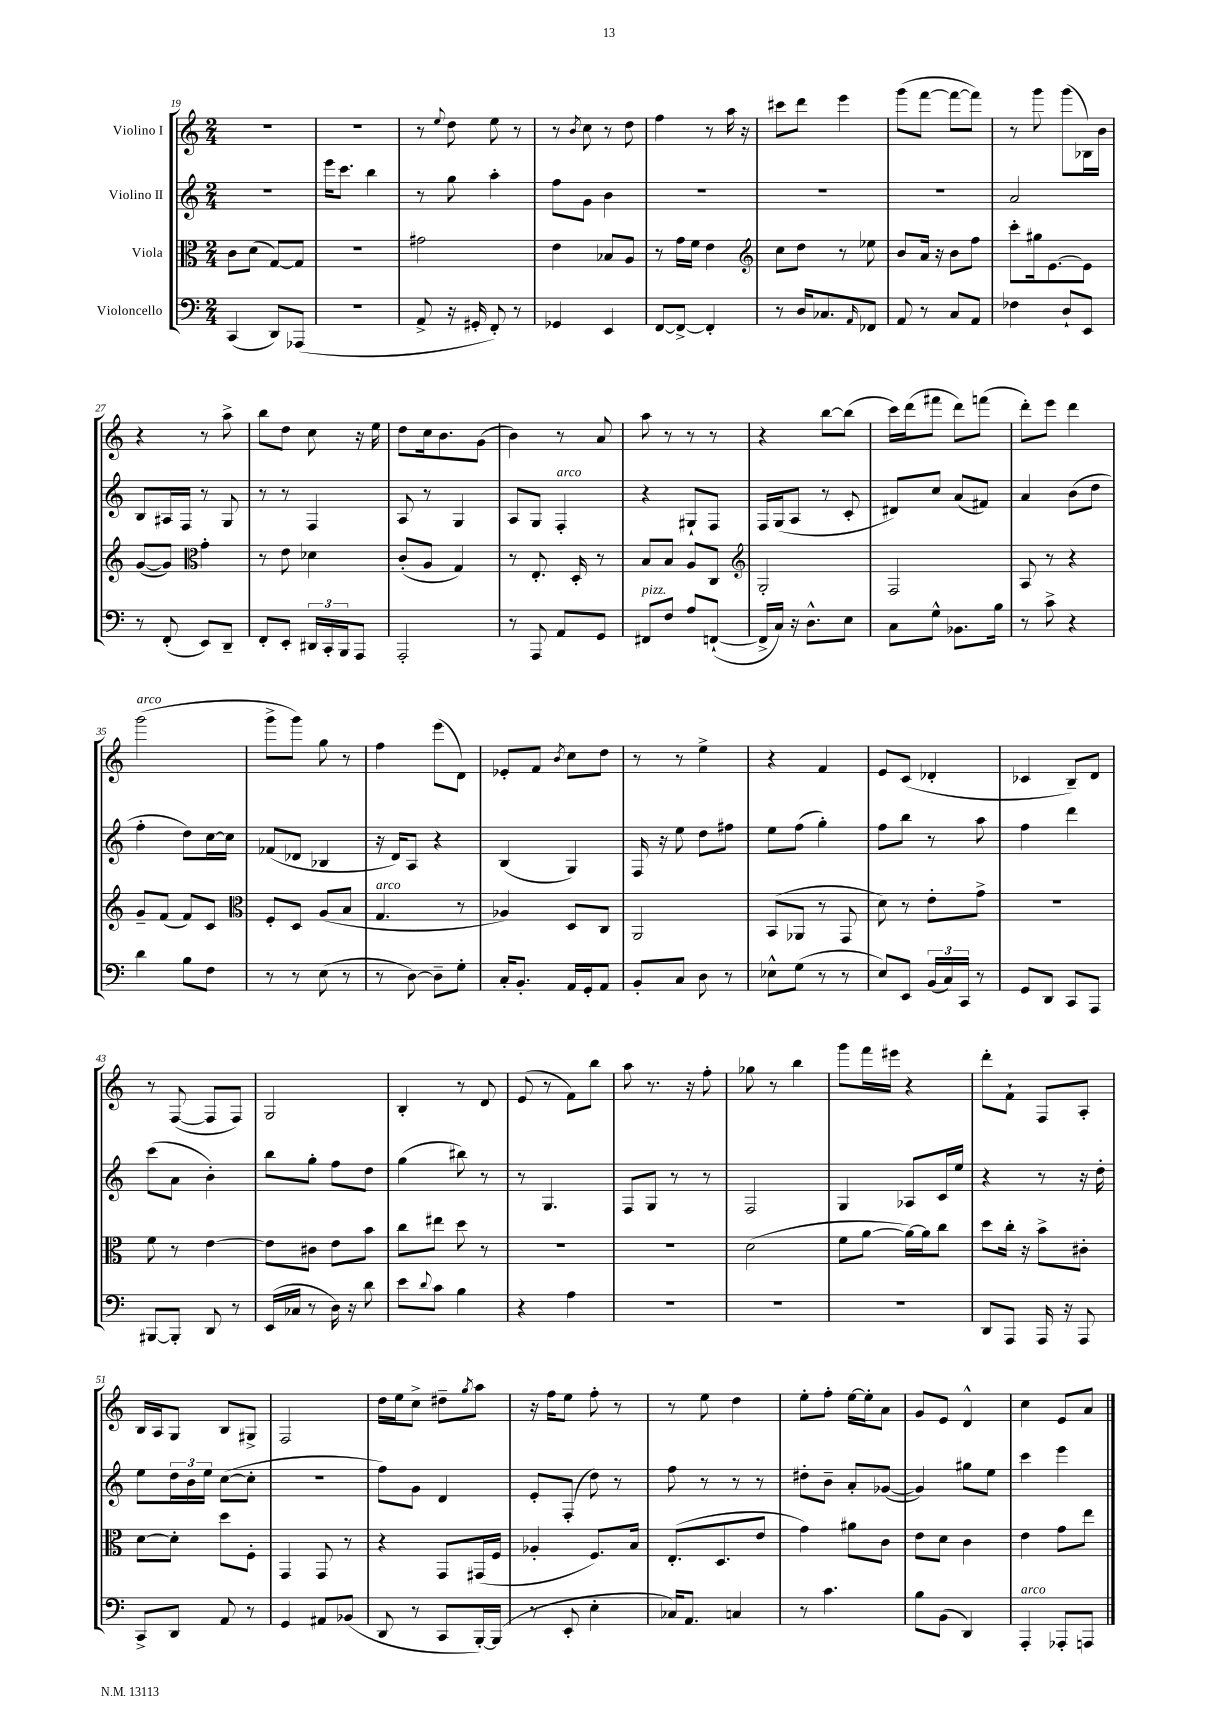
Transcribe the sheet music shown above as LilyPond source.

<<
\new StaffGroup <<
\new Staff = "s0" \with { instrumentName = "Violino I" } {
    \clef treble \key c \major \numericTimeSignature \time 2/4
    r2 |
    R2 |
    r8 \appoggiatura { e''8 } d''8 e''8 r8 |
    r8 \acciaccatura { b'8 } c''8 r8 d''8 |
    f''4 r8 a''16 r16 |
    cis'''8 d'''8 e'''4 |
    g'''8( f'''8~ f'''8~ f'''8) |
    r8 g'''8 g'''8( bes16) b'16 |
    r4 r8 a''8-> |
    b''8 d''8 c''8 r16 e''16 |
    d''8 c''16 b'8. g'8( |
    b'4) r8 a'8 |
    a''8 r8 r8 r8 |
    r4 b''8~ b''8( |
    c'''16) d'''16( fis'''8 d'''8) f'''8( |
    d'''8-.) e'''8 d'''4 |
    g'''2^\markup { \italic "arco" }( |
    g'''8-> g'''8) g''8 r8 |
    f''4 e'''8( d'8) |
    ees'8-. f'8 \acciaccatura { b'8 } c''8 d''8 |
    r8 r8 e''4-> |
    r4 f'4 |
    e'8 c'8( des'4-. |
    ces'4 b8--) d'8 |
    r8 f8~( f8 f8) |
    g2 |
    b4-. r8 d'8 |
    e'8( r8 f'8) b''8 |
    a''8 r8. r16 f''8-. |
    ges''8 r8 b''4 |
    g'''8 f'''16 eis'''16 r4 |
    d'''8-. f'8-! f8 a8-. |
    b16 a16 g8 b8 gis8-> |
    f2 |
    d''16 e''16 c''8-> dis''8-- \acciaccatura { g''8 } a''8 |
    r16 f''16 e''8 f''8-. r8 |
    r8 e''8 d''4 |
    e''8-. f''8-. e''16~ e''16-. a'8 |
    g'8 e'8 d'4-^ |
    c''4 e'8 a'8 \bar "|." |
}
\new Staff = "s1" \with { instrumentName = "Violino II" } {
    \clef treble \key c \major \numericTimeSignature \time 2/4
    r2 |
    e'''16 c'''8. b''4 |
    r8 g''8 a''4-. |
    f''8 g'8 b'4 |
    R2 |
    R2 |
    R2 |
    a'2 |
    b8 ais16 f16 r8 g8 |
    r8 r8 f4 |
    a8 r8 g4 |
    a8 g8 f4-.^\markup { \italic "arco" } |
    r4 gis8-! f8 |
    f16 g16( a8 r8 c'8-. |
    dis'8) c''8 a'8( fis'8) |
    a'4 b'8( d''8 |
    f''4-. d''8) c''16~ c''16 |
    fes'8( des'8 bes4 |
    r16 d'16) a8 r4 |
    b4( g4) |
    f16 r16 e''8 d''8 fis''8 |
    e''8 f''8( g''4-.) |
    f''8 b''8 r8 a''8 |
    f''4 d'''4 |
    c'''8( a'8 b'4-.) |
    b''8 g''8-. f''8 d''8 |
    g''4( bis''8) r8 |
    r8 g4. |
    f8 g8 r8 r8 |
    f2 |
    g4 aes8 c'16 e''16 |
    r4 r8 r16 d''16-. |
    e''8 \tuplet 3/2 { d''16 b'16 e''16 } c''8~( c''8-. |
    r2 |
    f''8) g'8 d'4 |
    e'8-. f8-.( d''8) r8 |
    f''8 r8 r8 r8 |
    dis''8-. b'8-- a'8-. ges'8~( |
    ges'4) gis''8 e''8 |
    c'''4 e'''4 \bar "|." |
}
\new Staff = "s2" \with { instrumentName = "Viola" } {
    \clef alto \key c \major \numericTimeSignature \time 2/4
    c'8 d'8( g8~) g8 |
    r2 |
    gis'2 |
    e'4 bes8 a8 |
    r8 g'16 f'16 e'4 |
    \clef treble c''8 d''8 r8 ees''8 |
    b'8 a'16 r16 b'8 f''8 |
    c'''8-. gis''16 e'8.~ e'8 |
    g'8~( g'8) \clef alto g'4-. |
    r8 e'8 des'4 |
    c'8-.( a8 g4) |
    r8 e8.-. d16-. r8 |
    b8 b8 a8 c8 |
    \clef treble g2-. |
    f2 |
    a8 r8 r4 |
    g'8-- f'8( f'8) c'8 |
    \clef alto f8-. d8 a8( b8 |
    g4.^\markup { \italic "arco" } r8 |
    aes4) d8 c8 |
    a,2 |
    b,8( aes,8 r8 g,8 |
    d'8) r8 e'8-. g'8-> |
    r2 |
    f'8 r8 e'4~ |
    e'8 cis'8 e'8 b'8 |
    c''8 eis''8 d''8 r8 |
    R2 |
    r2 |
    d'2( |
    f'8 a'8~ a'16~) a'16 c''8 |
    d''8 c''16-. r16 b'8-> cis'8-. |
    d'8~ d'8-. d''8 f8-. |
    g,4 g,8 r8 |
    r4 g,8 gis,16( f16 |
    aes4-. f8.) b16 |
    e8.-.( d8. e'8 |
    g'4) ais'8 c'8 |
    e'8 d'8 c'4 |
    e'4 g'8 e''8 \bar "|." |
}
\new Staff = "s3" \with { instrumentName = "Violoncello" } {
    \clef bass \key c \major \numericTimeSignature \time 2/4
    c,4( d,8) aes,,8( |
    R2 |
    a,8-> r16 gis,16-. f,8-.) r8 |
    ges,4 e,4 |
    f,8~ f,8~-> f,4-. |
    r8 d16 ces8. \grace { a,16 } fes,8 |
    a,8 r8 c8 a,8 |
    fes4 d8-! e,8 |
    r8 f,8-.( e,8) d,8-- |
    f,8-. e,8-. \tuplet 3/2 { dis,16 c,16-. b,,16 } a,,8 |
    a,,2-. |
    r8 a,,8 a,8 g,8 |
    fis,8^\markup { \italic "pizz." } f8 a8 f,8~-!( |
    f,16-> c16) r16 d8.-^ e8 |
    c8 g8-^ bes,8. b16 |
    r8 c'8-> r4 |
    d'4 b8 f8 |
    r8 r8 e8( r8 |
    r8 d8~) d8-- g8-. |
    c16-. b,8.-. a,16 g,16-. a,8 |
    b,8-. c8 d8 r8 |
    ees8-^ g8( r8 r8 |
    e8) e,8 \tuplet 3/2 { b,16( c16) c,16 } r8 |
    g,8 d,8 c,8 a,,8 |
    bis,,8~ bis,,8-. d,8 r8 |
    e,16( ces16 r8 d16) r16 d'8 |
    e'8 \appoggiatura { d'8 } c'8 b4 |
    r4 a4 |
    R2 |
    R2 |
    R2 |
    d,8 a,,8 a,,16 r16 a,,8 |
    c,8-> d,8 a,8 r8 |
    g,4 ais,8 bes,8( |
    d,8 r8 c,8 b,,16~-.) b,,16( |
    r8 e,8-. e4-. |
    ces16) a,8. c4 |
    r8 c'4. |
    b8 b,8( d,4) |
    a,,4-.^\markup { \italic "arco" } aes,,8-. a,,8 \bar "|." |
}
>>
>>
\layout { \context { \Score currentBarNumber = #19 } }
